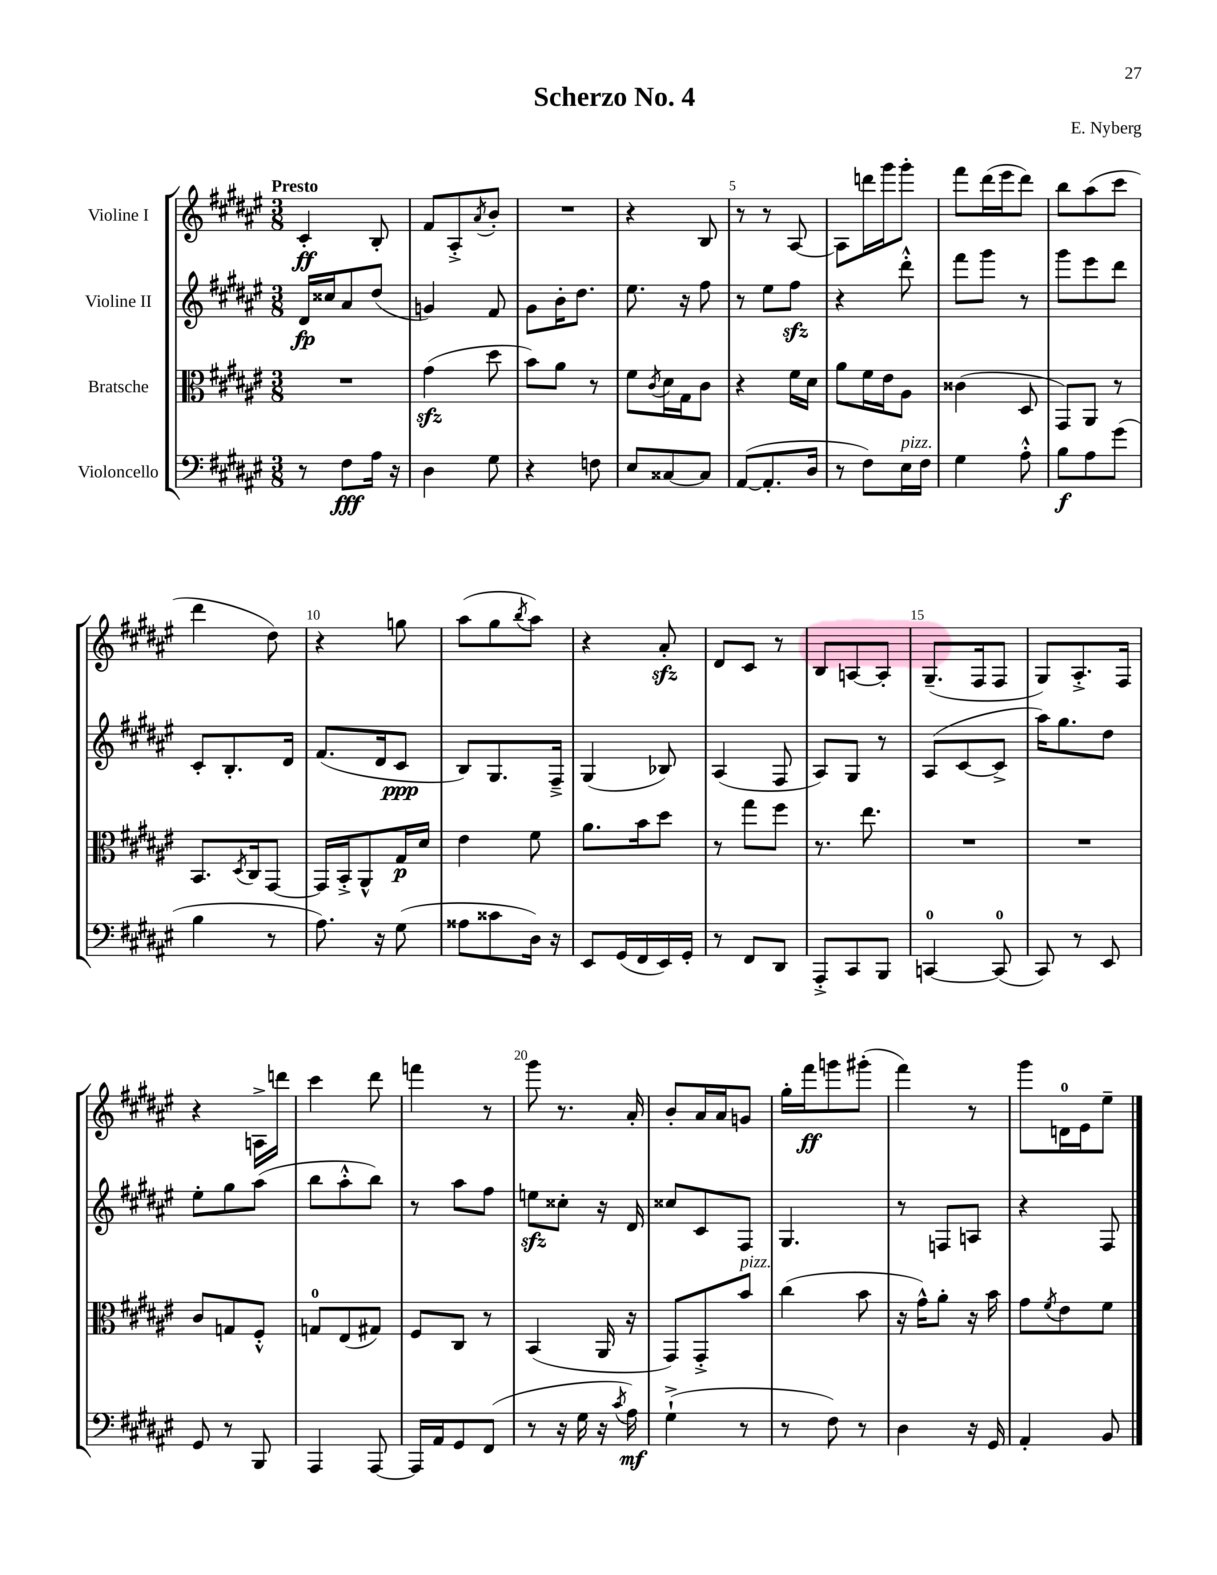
\header { title = "Scherzo No. 4" composer = "E. Nyberg" }
<<
\new StaffGroup <<
\new Staff = "s0" \with { instrumentName = "Violine I" } {
    \clef treble \key fis \major \numericTimeSignature \time 3/8 \tempo "Presto"
    cis'4-.\ff b8-. |
    fis'8 ais8-.-> \acciaccatura { ais'8 } b'8-. |
    R4. |
    r4 b8 |
    r8 r8 ais8~ |
    ais8 d'''16 gis'''16 gis'''8-. |
    fis'''8 dis'''16( eis'''16 dis'''8) |
    b''8 ais''8( cis'''8 |
    dis'''4 dis''8) |
    r4 g''8 |
    ais''8( gis''8 \acciaccatura { b''8 } ais''8) |
    r4 ais'8-.\sfz |
    dis'8 cis'8 r8 |
    b8 a8~ a8-. |
    gis8.--( fis16 fis8 |
    gis8) ais8.-.-> fis16 |
    r4 a16-> d'''16 |
    cis'''4 dis'''8 |
    f'''4 r8 |
    gis'''8 r8. ais'16-. |
    b'8-. ais'16 ais'16 g'8 |
    gis''16-. fis'''16\ff g'''8 gis'''8-.( |
    fis'''4) r8 |
    gis'''8 d'16-0 eis'16 eis''8-- \bar "|." |
}
\new Staff = "s1" \with { instrumentName = "Violine II" } {
    \clef treble \key fis \major \numericTimeSignature \time 3/8
    dis'16\fp cisis''16 ais'8 dis''8( |
    g'4) fis'8 |
    gis'8 b'16-. dis''8. |
    eis''8. r16 fis''8 |
    r8 eis''8 fis''8\sfz |
    r4 dis'''8-.-^ |
    fis'''8 gis'''8 r8 |
    gis'''8 eis'''8 dis'''8 |
    cis'8-. b8.-. dis'16 |
    fis'8.( dis'16 cis'8\ppp |
    b8) gis8. fis16---> |
    gis4( bes8) |
    ais4( fis8 |
    ais8) gis8 r8 |
    ais8( cis'8~ cis'8-> |
    ais''16) gis''8. dis''8 |
    eis''8-. gis''8 ais''8( |
    b''8 ais''8-.-^ b''8) |
    r8 ais''8 fis''8 |
    e''8\sfz cisis''8-. r16 dis'16 |
    cisis''8 cis'8 fis8 |
    gis4. |
    r8 f8 a8 |
    r4 fis8 \bar "|." |
}
\new Staff = "s2" \with { instrumentName = "Bratsche" } {
    \clef alto \key fis \major \numericTimeSignature \time 3/8
    R4. |
    gis'4\sfz( dis''8 |
    b'8) ais'8 r8 |
    fis'8 \acciaccatura { cis'8 } dis'16 gis16 cis'8 |
    r4 fis'16 dis'16 |
    ais'8 fis'16 eis'16 ais8 |
    cisis'4( dis8 |
    gis,8) ais,8 r8 |
    b,8. \acciaccatura { dis8 } cis16 gis,8~ |
    gis,16 b,16-.-> ais,8-^ gis16\p dis'16 |
    eis'4 fis'8 |
    ais'8. b'16 dis''8 |
    r8 gis''8 fis''8 |
    r8. eis''8. |
    R4. |
    R4. |
    cis'8 g8 fis8-.-^ |
    g8-0 eis8( gis8) |
    fis8 cis8 r8 |
    b,4( ais,16 r16 |
    gis,8) gis,8-.-> b'8^\markup { \italic "pizz." } |
    cis''4( b'8 |
    r16 gis'16-^) ais'8-. r16 b'16 |
    gis'8 \acciaccatura { fis'8 } eis'8 fis'8 \bar "|." |
}
\new Staff = "s3" \with { instrumentName = "Violoncello" } {
    \clef bass \key fis \major \numericTimeSignature \time 3/8
    r8 fis8\fff ais16 r16 |
    dis4 gis8 |
    r4 f8 |
    eis8 cisis8~ cisis8 |
    ais,8~( ais,8.-. dis16 |
    r8 fis8) eis16^\markup { \italic "pizz." } fis16 |
    gis4 ais8-.-^ |
    b8\f ais8 gis'8( |
    b4 r8 |
    ais8.) r16 gis8( |
    aisis8 cisis'8 dis16) r16 |
    eis,8 gis,16( fis,16 eis,16) gis,16-. |
    r8 fis,8 dis,8 |
    ais,,8-.-> cis,8 b,,8 |
    c,4-0~ c,8-0( |
    cis,8) r8 eis,8 |
    gis,8 r8 b,,8 |
    ais,,4 ais,,8~ |
    ais,,16 ais,16 gis,8 fis,8( |
    r8 r16 gis16 r16 \acciaccatura { cis'8 } ais16\mf) |
    gis4-!->( r8 |
    r8 fis8) r8 |
    dis4 r16 gis,16 |
    ais,4-. b,8 \bar "|." |
}
>>
>>
\layout { \context { \Score \override BarNumber.break-visibility = ##(#f #t #t) barNumberVisibility = #(every-nth-bar-number-visible 5) } }
